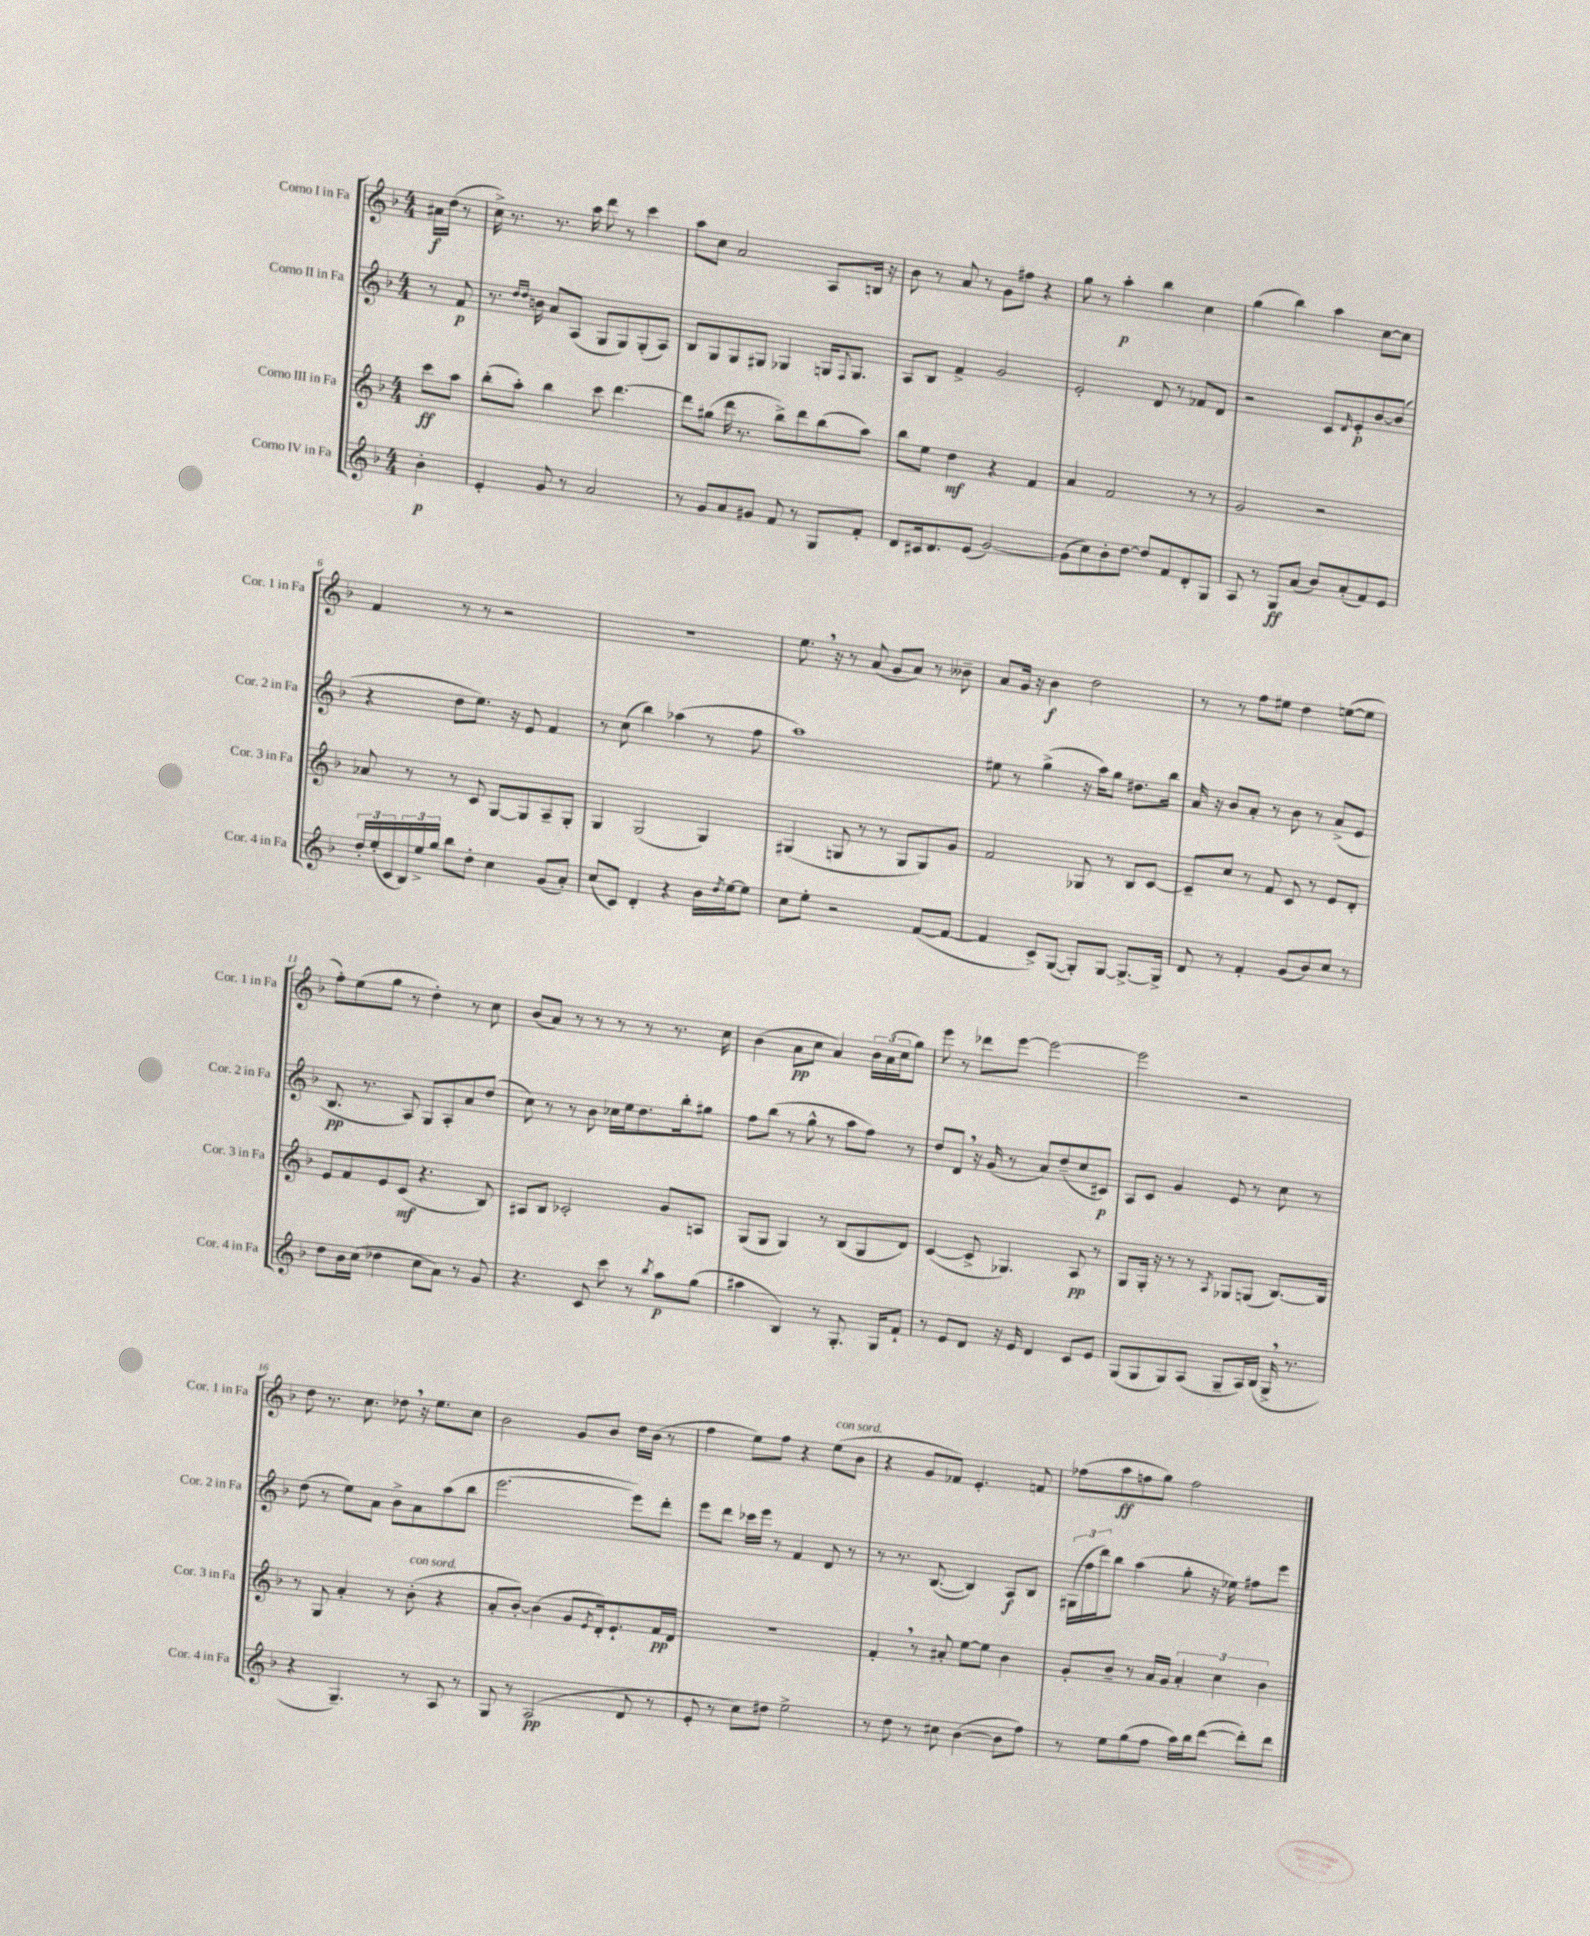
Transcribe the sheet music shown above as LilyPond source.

<<
\new StaffGroup <<
\new Staff = "s0" \with { instrumentName = "Corno I in Fa" shortInstrumentName = "Cor. 1 in Fa" } {
    \clef treble \key f \major \numericTimeSignature \time 4/4 \partial 4
    ais'16\f d''16( r8 |
    c''16->) r8. r8. a''16 d'''8 r8 c'''4 |
    a''8 c''8 a'2 a8 b16 r16 |
    bes'8 r8 a'8 r8 g'8 fis''8 r4 |
    g''8 r8 a''4-.\p bes''4 c''4 |
    g''4( bes''4) a''4 c''8~ c''8 |
    f'4 r8 r8 r2 |
    r1 |
    e''8. \breathe r16 r8 a'8( g'8 a'8) r8 beses'8-- |
    a'8 g'16 r16 bes'4\f d''2 |
    r8 r8 f''8 eis''8 d''4 e''8~( e''8 |
    f''8-.) e''8( g''8 r8 d''4-.) r8 c''8 |
    bes'8( a'8) r8 r8 r8 r8 r8. c''16 |
    bes'4( a'8\pp c''8 a'4) \tuplet 3/2 { bes'16 a'16( c''16 } g''8) |
    e'''8 r8 des'''8 e'''8~ e'''2~ |
    e'''2 r2 |
    d''8 r8. c''8. des''8 \breathe r16 e''8. c''8 |
    bes'2 g'8 bes'8 d''16 bes'16( r8 |
    f''4 e''8) f''8 r4 e''8^\markup { \italic "con sord." }( bes'8 |
    r4 g'8 fes'8) e'4.-. f'8 |
    fes''8( a''8\ff f''8 g''8) f''2 \bar "|." |
}
\new Staff = "s1" \with { instrumentName = "Corno II in Fa" shortInstrumentName = "Cor. 2 in Fa" } {
    \clef treble \key f \major \numericTimeSignature \time 4/4 \partial 4
    r8 f'8\p |
    r8. \grace { d''16 d''16 } b'16 a'8 a8( g8 g8) g8-.( a8) |
    bes8 g8 g8 gis8 ges4 g16 \appoggiatura { f8 } g8. |
    a8 bes8 f'4-> g'2 |
    e'2-. d'8 r8 fes'8 d'8 |
    r2 c'8 \grace { d'16 } e'8-.\p bes'8~ bes'8( |
    r4 d''8 e''8.) r16 e'8 f'4 |
    r8 c''8( bes''4) aes''4( r8 f''8 |
    a''1) |
    eis''8 r8 g''4->( r16 a''16) g''8 dis''8. bes''16 |
    a'16 r16 bes'8 a'8-. r8 bes'8 r8 a'8->( e'8 |
    bes8.\pp r8. a8) g8 a8-. a'8 d''8( |
    c''8) r8 r8 bes'8 ces''16 e''16 d''8. bes''16-. gis''8 |
    f''8 bes''8( r8 g''8-^ r8 a''8 f''8) r8 |
    d''8 d'8 \breathe r16 g'16( r8 a'8) d''8--( c''8 cis'8\p) |
    a8 c'8 g'4 e'8 r8 c''8 r8 |
    d''8( r8 e''8) a'8 bes'8-> a'8 a''8( bes''8 |
    e'''2.~ e'''8) d'''8-. |
    e'''8 d'''8 ces'''16 e'''16 r8 f'4 d'8 r8 |
    r8 r8. bes8.~( bes4) a8\f bes8 |
    \tuplet 3/2 { gis16( f''16 d'''16) } bes''8 a''4( g''8-. r16 ees''16) fis''8 e'''8 \bar "|." |
}
\new Staff = "s2" \with { instrumentName = "Corno III in Fa" shortInstrumentName = "Cor. 3 in Fa" } {
    \clef treble \key f \major \numericTimeSignature \time 4/4 \partial 4
    c'''8\ff a''8 |
    bes''8-.( a''8-.) bes''4 c'''8 d'''4.~ |
    d'''8 gis''8( d'''16 r8. bes''8->) d'''8 bes''8( a''8) |
    bes''8 e''8 d''4\mf r4 f'4 |
    a'4 f'2 r8 r8 |
    g'2 r2 |
    aes'8 r8 r8 c'8 g8~ g8 a8-- g8-. |
    g4 g2( g4) |
    gis4( g8 r8 r8 g8 g8) g'8 |
    f'2 ges8 r8 bes8 c'8~ |
    c'8-- c''8 r8 f'8 c'8 r8 e'8 d'8-. |
    e'8 f'8 e'8 c'8\mf( r4. bes8) |
    ais8 bes8 ces'2-. g'8 a8 |
    g8( g8 g4) r8 bes8( g8 d'8) |
    c'4~( c'8-> ges4.) a8\pp r8 |
    g8 g16-. r16 r8 r8 \acciaccatura { a8 } ges8 g8( bes8.~) bes16 |
    r8 g8 a'4-. r8 bes'8-.^\markup { \italic "con sord." }( r4 |
    a'8-. bes'8~-.) bes'4( g'8 \acciaccatura { e'8 } d'16-.) e'8.-! f'16\pp d'16 |
    R1 |
    f'4-. \breathe r8 ais'8-. e''8~ e''8 bes'4 |
    g'8-. bes'8-- r8 a'16 g'16 \tuplet 3/2 { a'4-. c''4 bes'4 } \bar "|." |
}
\new Staff = "s3" \with { instrumentName = "Corno IV in Fa" shortInstrumentName = "Cor. 4 in Fa" } {
    \clef treble \key f \major \numericTimeSignature \time 4/4 \partial 4
    bes'4-.\p |
    e'4-. g'8 r8 a'2 |
    r8 g'8 a'8 gis'8 f'8 r8 g8 f'8-. |
    d'8 cis'16 d'8. e'8( g'2~) |
    g'8( c''8) bes'8-. d''8~ d''8 f'8 d'8-. g8 |
    a8 r8 g8\ff a'8( bes'8) a'8-.( f'8) e'8 |
    \tuplet 3/2 { d''16-. e''16-.( c'16 } \tuplet 3/2 { bes16) e''16-> g''16 } bes''8 d''8-. c''4 g'8( a'8-.) |
    c''8( c'8) d'4-. r4 bes'16 \acciaccatura { d''8 } e''16~ e''8 |
    c''8 e''8-. r2 f'8~( f'8~ |
    f'4 c'8->) g8~( g8-.) g8~ g8.~-> g16-> |
    d'8 r8 f'4-. g'8( bes'8) c''8 r8 |
    d''8 bes'16 c''16( des''4 c''8 a'8) r8 g'8 |
    r4. c'8 c'''8 r8 \acciaccatura { bes''8 } a''8\p g''8( |
    ais''4 bes4) r8 g8.-. g16 f'8-! |
    r8 e'8 d'8 r16 e'16 d'4 c'8 e'8 |
    g8( g8 g8) a8( g8-- a16) bes16( g16-> \breathe r8. |
    r4 g4.--) r8 a8 r8 |
    g8 r8 a2\pp( d'8 r8 |
    e'8-. r8 c''8) dis''8 e''2-> |
    r8 d''8 r8 cis''8 bes'4~( bes'8 f''8) |
    r8 e''8 g''8( f''8 a''16) bes''16 d'''8~( d'''8-.) d'''8 \bar "|." |
}
>>
>>
